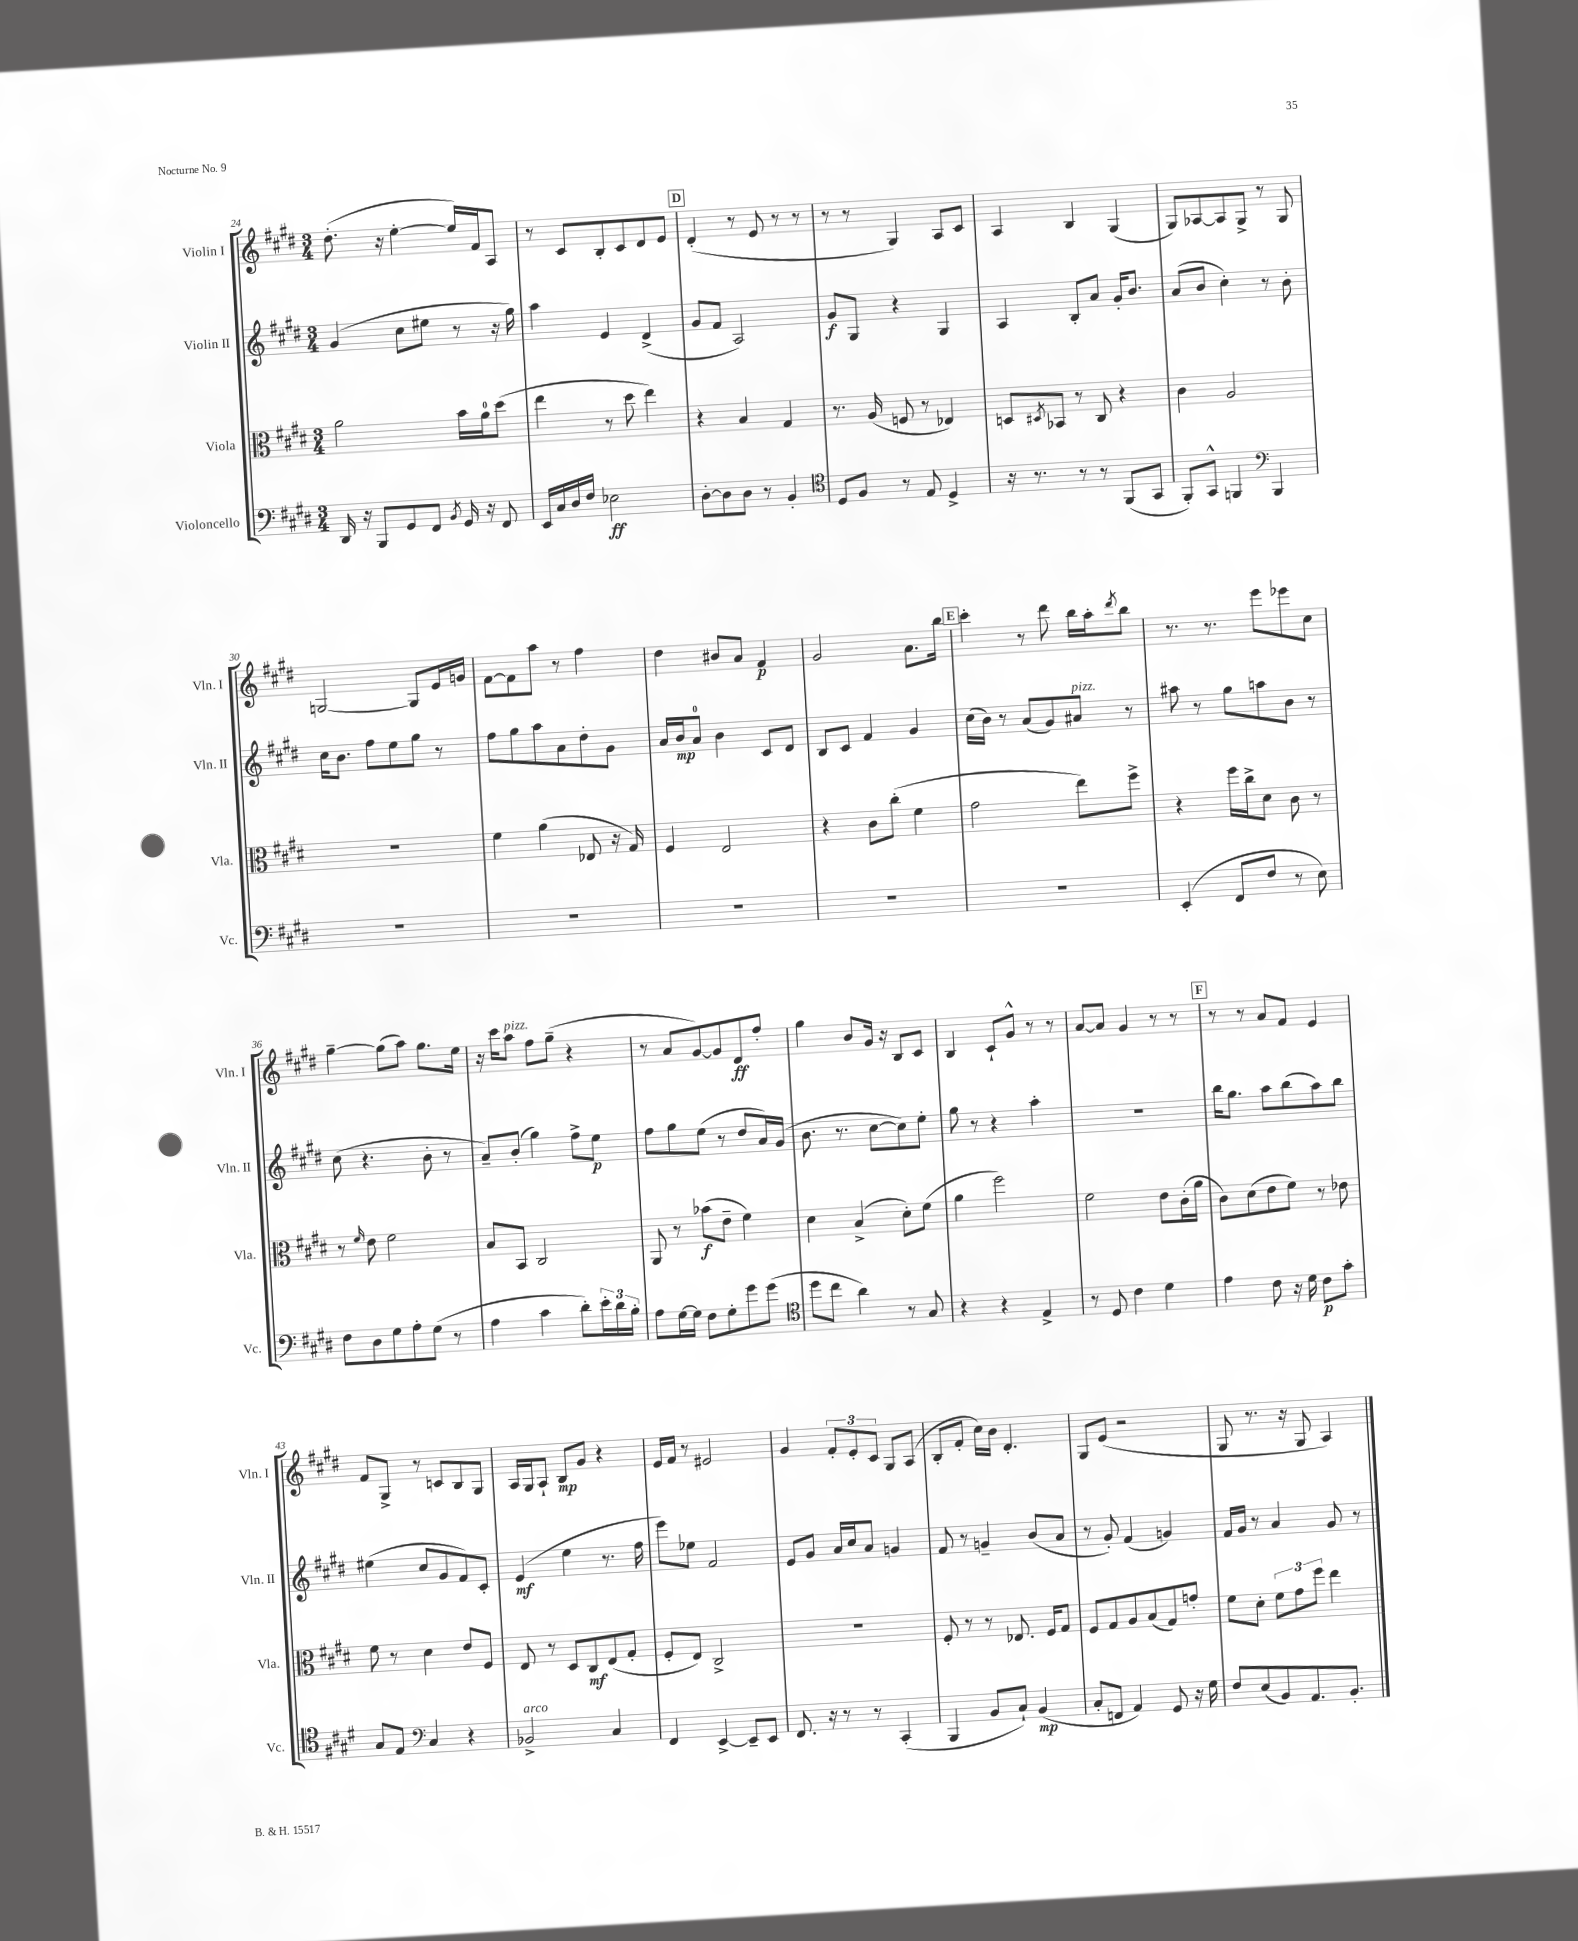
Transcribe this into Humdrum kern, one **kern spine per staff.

**kern	**kern	**kern	**kern
*staff4	*staff3	*staff2	*staff1
*clefF4	*clefC3	*clefG2	*clefG2
*k[f#c#g#d#]	*k[f#c#g#d#]	*k[f#c#g#d#]	*k[f#c#g#d#]
*M3/4	*M3/4	*M3/4	*M3/4
16DD#	2a	(4g#	(8.dd#'
16r	.	.	.
8BBB	.	.	.
.	.	.	16r
8GG#	.	8cc#	[4ee'
8FF#	.	8ee#	.
8qBB	.	.	.
16GG#	16b	8r	16ee])
16r	16a	.	16f#
8FF#	(8dd#	16r	8A
.	.	16gg#)	.
=	=	=	=
16EE	4ee	4aa	8r
16C#	.	.	.
16D#	.	.	8c#
16F#	.	.	.
2E-	8r	4e	8B'
.	8dd#	.	8c#
.	4ee)	(4d#^	8d#
.	.	.	8e
=	=	=	=
[8D#'	4r	8g#	(4d#'
8D#]	.	8f#	.
8D#	4B	2A)	8r
8r	.	.	8e
4BB'	4G#	.	8r
.	.	.	8r
=	=	=	=
*clefC4	*	*	*
8D#	8.r	8g#	8r
8F#	.	8G#	8r
.	(16A	.	.
8r	8F	4r	4G#)
8E	8r	.	.
4D#^	4E-)	4G#	8A
.	.	.	8c#
=	=	=	=
16r	8D	4A	4A
8.r	.	.	.
.	8qD#	.	.
.	8BB-	.	.
8r	8r	8B'	4B
8r	8C#	8a	.
(8FF#	4r	16g#'	(4G#
.	.	8.b	.
8GG#	.	.	.
=	=	=	=
8FF#')	4c#	(8a	8G#)
8GG#^^	.	8b	[8A-
4FF	2A	4cc#')	8A-]
.	.	.	8G#^
*clefF4	*	*	*
4BBB	.	8r	8r
.	.	8b'	8G#
=	=	=	=
2.r	2.r	16cc#	[2G
.	.	8.b	.
.	.	8ff#	.
.	.	8ee	.
.	.	8gg#	8G]
.	.	8r	16e
.	.	.	16g
=	=	=	=
2.r	4f#	8ff#	[8f#
.	.	8gg#	8f#]
.	(4a	8aa	8aa
.	.	8a	8r
.	8E-	8dd#'	4ff#
.	16r	8g#	.
.	16G#)	.	.
=	=	=	=
2.r	4F#	16a	4dd#
.	.	16b	.
.	.	8a	.
.	2E	4b	8b#
.	.	.	8a
.	.	8c#	4f#
.	.	8d#	.
=	=	=	=
2.r	4r	8B	2g#
.	.	8c#	.
.	8c#	4f#	.
.	(8cc#'	.	.
.	4f#	4g#	8.a
.	.	.	16bb
=	=	=	=
2.r	2g#	(16cc#	4ccc#'
.	.	16b)	.
.	.	8r	.
.	.	(8a	8r
.	.	8g#)	8ddd#
.	8ee)	8a#	16bb
.	.	.	16aa'
.	.	.	8qddd#
.	8ff#^	8r	8bb
=	=	=	=
(4EE'	4r	8aa#	8.r
.	.	8r	.
.	.	.	8.r
8FF#	16ff#	8gg#	.
.	16cc#^	.	.
8F#	8d#	8aa	8eee
8r	8c#	8b	8eee-
8E)	8r	8r	8cc#
=	=	=	=
8F#	8r	(8cc#	[4gg#~
.	16qqf#	.	.
8D#	8e	4.r	.
8G#	2f#	.	(8gg#]
8A'	.	.	8aa)
(8G#	.	8b'	8.gg#
8r	.	8r	.
.	.	.	16ee
=	=	=	=
4A	8B	8a~)	16r
.	.	.	16ccc#
.	8BB	(8b'	8aa
4c#	2C#	4gg#)	8ff#
.	.	.	(8gg#~
8d#')	.	8ff#^	4r
24e'	.	8ee	.
24d#	.	.	.
24B'	.	.	.
=	=	=	=
8A	8AA	8ff#	8r
[16G#	8r	8gg#	8a
16G#]	.	.	.
8F#	(8b-	(8ee	[8g#)
8G#'	8e~	8r	8g#]
8g#	4f#)	8dd#	8d#
(8g#	.	16a)	8ff#'
.	.	(16g#	.
=	=	=	=
*clefC4	*	*	*
8dd#	4d#	8.b	4gg#
8cc#	.	.	.
.	.	8.r	.
4a)	(4B^	.	8b
.	.	[8cc#	16g#
.	.	.	16r
8r	8d#')	8cc#])	8B
8G#	(8f#	8ee'	8c#
=	=	=	=
4r	4a	8gg#	4B
.	.	8r	.
4r	2ff#)	4r	8c#`
.	.	.	8g#^^
4E^	.	4aa'	8r
.	.	.	8r
=	=	=	=
8r	2f#	2.r	[8a
8D#	.	.	8a]
4c#	.	.	4g#
4d#	8e	.	8r
.	(16c#'	.	8r
.	16a	.	.
=	=	=	=
4e	8c#)	16bb	8r
.	.	8.gg#	.
.	(8d#	.	8r
8c#	8e	8aa	8a
16r	8f#)	(8bb	8f#
16d#	.	.	.
8c#	8r	8aa)	4e
8g#'	8e-	8bb	.
=	=	=	=
8G#	8f#	(4ee#	8f#
8E	8r	.	8G#^
*clefF4	*	*	*
4C#	4d#	8cc#	8r
.	.	8g#	8c
4r	8e	8f#)	8B
.	8F#	8c#'	8G#
=	=	=	=
2BB-^	8E	(4e	16A
.	.	.	16G#
.	8r	.	8A`
.	8D#	4ee	8B
.	8C#	.	8g#
4C#	(8E	8.r	4r
.	8G#'	.	.
.	.	16ff#	.
=	=	=	=
4FF#	8F#'	8eee)	16e
.	.	.	16f#
.	8E)	8ee-	8r
[4EE^	2C#^	2f#	2e#
8EE~]	.	.	.
8EE	.	.	.
=	=	=	=
8.FF#	2.r	8e	4g#
.	.	8g#	.
16r	.	.	.
8r	.	16a	12f#'
.	.	16cc#	.
.	.	.	12e'
8r	.	8a	.
.	.	.	12c#
(4CC#'	.	4g	8G#
.	.	.	(8A
=	=	=	=
4BBB	8F#'	8f#	8B'
.	8r	8r	8f#'
8BB	8r	4g~	16cc#)
.	.	.	16b
8C#`)	8.E-	.	4.d#'
(4BB	.	(8b	.
.	16F#	.	.
.	8G#	8a	.
=	=	=	=
8C#'	8F#	8r	8G#
8FF	8G#	8g#')	(8e
4AA)	8A	(4f#	2r
.	(8B	.	.
8GG#	8G#)	4g)	.
16r	8g'	.	.
16G#	.	.	.
=	=	=	=
8F#	8f#	16f#	8G#
.	.	16g#	.
(8E	8d#'	8r	8.r
8BB)	12f#	4a	.
.	.	.	16r
.	12g#	.	.
8.AA	.	.	8G#
.	12ff#	.	.
.	4ee	8g#	4A)
8.BB'	.	.	.
.	.	8r	.
==	==	==	==
*-	*-	*-	*-
